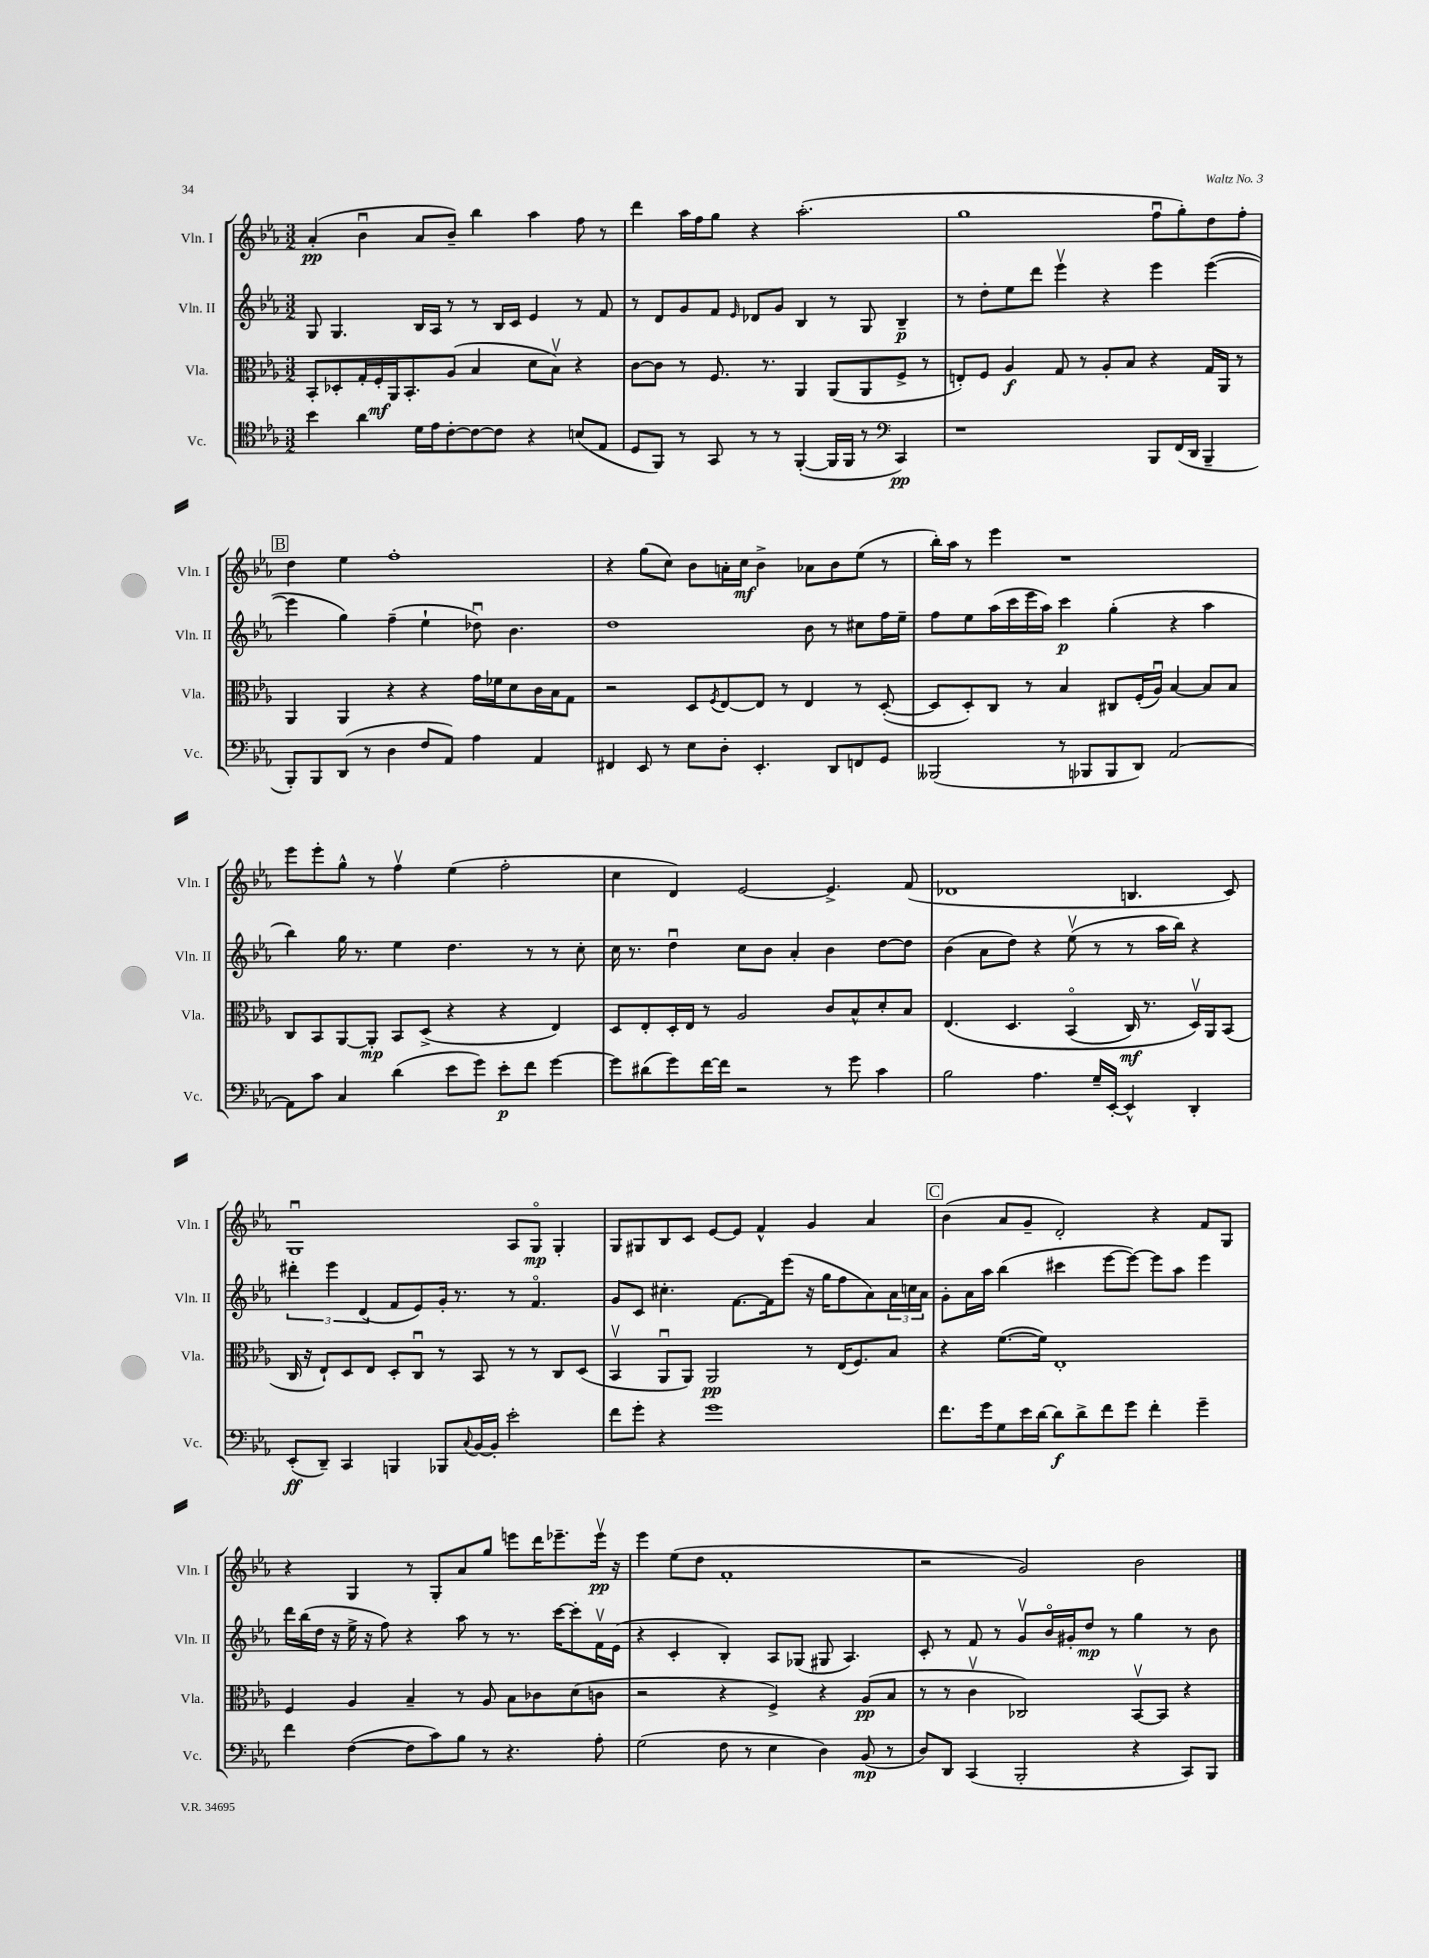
<<
\new StaffGroup <<
\new Staff = "s0" \with { instrumentName = "Vln. I" shortInstrumentName = "Vln. I" } {
    \clef treble \key ees \major \numericTimeSignature \time 3/2
    aes'4-.\pp( bes'4\downbow aes'8 bes'8--) bes''4 aes''4 f''8 r8 |
    d'''4 aes''16 f''16 g''8 r4 aes''2.-.( |
    g''1 f''8\downbow g''8-.) d''8 f''8-. |
    \mark \markup { \box "B" } d''4 ees''4 f''1-. |
    r4 g''8( c''8) bes'8 a'16-. c''16\mf bes'4-> aes'8 bes'8 ees''8( r8 |
    bes''16-.) aes''16 r8 ees'''4 r1 |
    ees'''8 ees'''8-. g''8-^ r8 f''4\upbow ees''4( f''2-. |
    c''4 d'4) ees'2~ ees'4.-> f'8( |
    des'1 b4. c'8) |
    g1\downbow aes8 g8\flageolet\mp g4-. |
    g8 gis8 bes8 c'8 ees'8~ ees'8 f'4-^ g'4 aes'4 |
    \mark \markup { \box "C" } bes'4( aes'8 g'8-- d'2-.) r4 f'8 g8 |
    r4 g4 r8 g8-. aes'8 g''8 e'''8 d'''16 ees'''8.-- ees'''16\upbow\pp r16 |
    ees'''4 ees''8( d''8 f'1-. |
    r2 g'2) bes'2 \bar "|." |
}
\new Staff = "s1" \with { instrumentName = "Vln. II" shortInstrumentName = "Vln. II" } {
    \clef treble \key ees \major \numericTimeSignature \time 3/2
    g8 g4. bes16 aes16 r8 r8 bes16 c'16 ees'4 r8 f'8 |
    r8 d'8 g'8 f'8 \grace { ees'16 } des'8 g'8 bes4 r8 g8 bes4--\p |
    r8 d''8-. ees''8 d'''8 ees'''4\upbow r4 ees'''4 ees'''4~( |
    \mark \markup { \box "B" } ees'''4 g''4) f''4--( ees''4-! des''8\downbow) bes'4. |
    d''1 bes'8 r8 cis''8 f''16 ees''16-- |
    f''8 ees''8 aes''16( c'''16 ees'''16 aes''16) c'''4\p g''4-.( r4 aes''4 |
    bes''4) g''16 r8. ees''4 d''4. r8 r8 c''8-. |
    c''16 r8. d''4\downbow c''8 bes'8 aes'4-. bes'4 d''8~ d''8 |
    bes'4( aes'8 d''8) r4 ees''8\upbow( r8 r8 aes''16 bes''16) r4 |
    \tuplet 3/2 { dis'''4-. ees'''4 d'4( } f'8 ees'8) g'16-. r8. r8 f'4.\flageolet |
    g'8 c'8 cis''4.-. f'8.~ f'16 ees'''8( r16 g''16 f''8 aes'8) \tuplet 3/2 { aes'16 c''16 aes'16 } |
    \mark \markup { \box "C" } g'8-. aes'16 aes''16 bes''4( cis'''4 ees'''8~ ees'''8~) ees'''8 aes''8 ees'''4 |
    d'''16 bes''16( d''16 r16 ees''16-> r16 f''8) r4 aes''8 r8 r8. c'''16~ c'''8-. f'16\upbow ees'16( |
    r4 c'4-. bes4-.) aes8 ges8( gis8 aes4.) |
    c'8-. r8 f'8 r8 g'8\upbow bes'16\flageolet gis'16-. d''8\mp r8 g''4 r8 bes'8 \bar "|." |
}
\new Staff = "s2" \with { instrumentName = "Vla." shortInstrumentName = "Vla." } {
    \clef alto \key ees \major \numericTimeSignature \time 3/2
    bes,8-. des8-. g16-. f16-.\mf aes,16 bes,8.-. aes8( bes4 d'8 bes8\upbow) r4 |
    c'8~ c'8 r8 f8. r8. aes,4 aes,8( aes,8 f8-> r8 |
    e8-.) f8 aes4\f g8 r8 aes8-. bes8 r4 g16 aes,16 r8 |
    \mark \markup { \box "B" } aes,4 aes,4 r4 r4 g'16 fes'16 d'8 c'16 bes16 g8 |
    r2 d8 \acciaccatura { f8 } ees8~ ees8 r8 ees4 r8 d8~-.( |
    d8 d8-.) c8 r8 bes4 cis8 f16-.( aes16\downbow) bes4~ bes8 bes8 |
    c8 bes,8 aes,8~ aes,8-.\mp bes,8 d8->( r4 r4 ees4) |
    d8 ees8-. d16-. ees16 r8 aes2 c'8 bes8-^ d'8-. bes8 |
    ees4.\( d4. bes,4\flageolet( c16\mf) r8. d16\upbow\) aes,16 bes,8( |
    c16 r16 ees8-!) d8 ees8 d8-. c8\downbow r8 bes,8 r8 r8 c8 d8( |
    bes,4\upbow aes,8\downbow aes,8) aes,2\pp r8 ees16( f8.) bes8 |
    \mark \markup { \box "C" } r4 f'8.~( f'16) ees1-. |
    f4 aes4 bes4-- r8 aes8 bes8 ces'8 d'8( c'8 |
    r2 r4 f4->) r4 aes8\pp( bes8 |
    r8 r8 c'4\upbow ces2) bes,8~\upbow bes,8 r4 \bar "|." |
}
\new Staff = "s3" \with { instrumentName = "Vc." shortInstrumentName = "Vc." } {
    \clef tenor \key ees \major \numericTimeSignature \time 3/2
    bes'4 aes'4 d'16 ees'16 c'8~-. c'8~ c'8 r4 b8( ees8 |
    d8 f,8) r8 g,8 r8 r8 f,4~-.( f,16 f,16 r8 \clef bass c,4\pp) |
    r1 bes,,8 f,16( d,16 bes,,4-- |
    \mark \markup { \box "B" } bes,,8-.) bes,,8 d,8( r8 d4 f8 aes,8) aes4 aes,4 |
    fis,4 ees,8 r8 ees8 d8-. ees,4.-. d,8 f,8 g,8 |
    beses,,2( r8 bes,,8 bes,,8 d,8) aes,2~ |
    aes,8 c'8 c4 d'4( ees'8 g'8) ees'8-.\p f'8 g'4~ |
    g'8 dis'8( g'8) f'16~ f'16 r2 r8 g'8 c'4 |
    bes2 aes4. g16-- ees,16~-. ees,4-^ d,4-. |
    ees,8-.\ff( d,8--) c,4 b,,4 bes,,8 \appoggiatura { c8 } bes,16~ bes,16-. ees'2-. |
    f'8 g'8-. r4 g'1 |
    \mark \markup { \box "C" } f'8. g'16 g8 ees'16 d'16~ d'8\f d'8-> f'8 g'8 f'4-. g'4-- |
    f'4 f4~( f8 c'8) bes8 r8 r4. aes8-. |
    g2( f8 r8 ees4 d4) bes,8\mp( r8 |
    d8) d,8 c,4( bes,,2-. r4 c,8) bes,,8 \bar "|." |
}
>>
>>
\layout { \context { \Score \remove "Bar_number_engraver" } }
